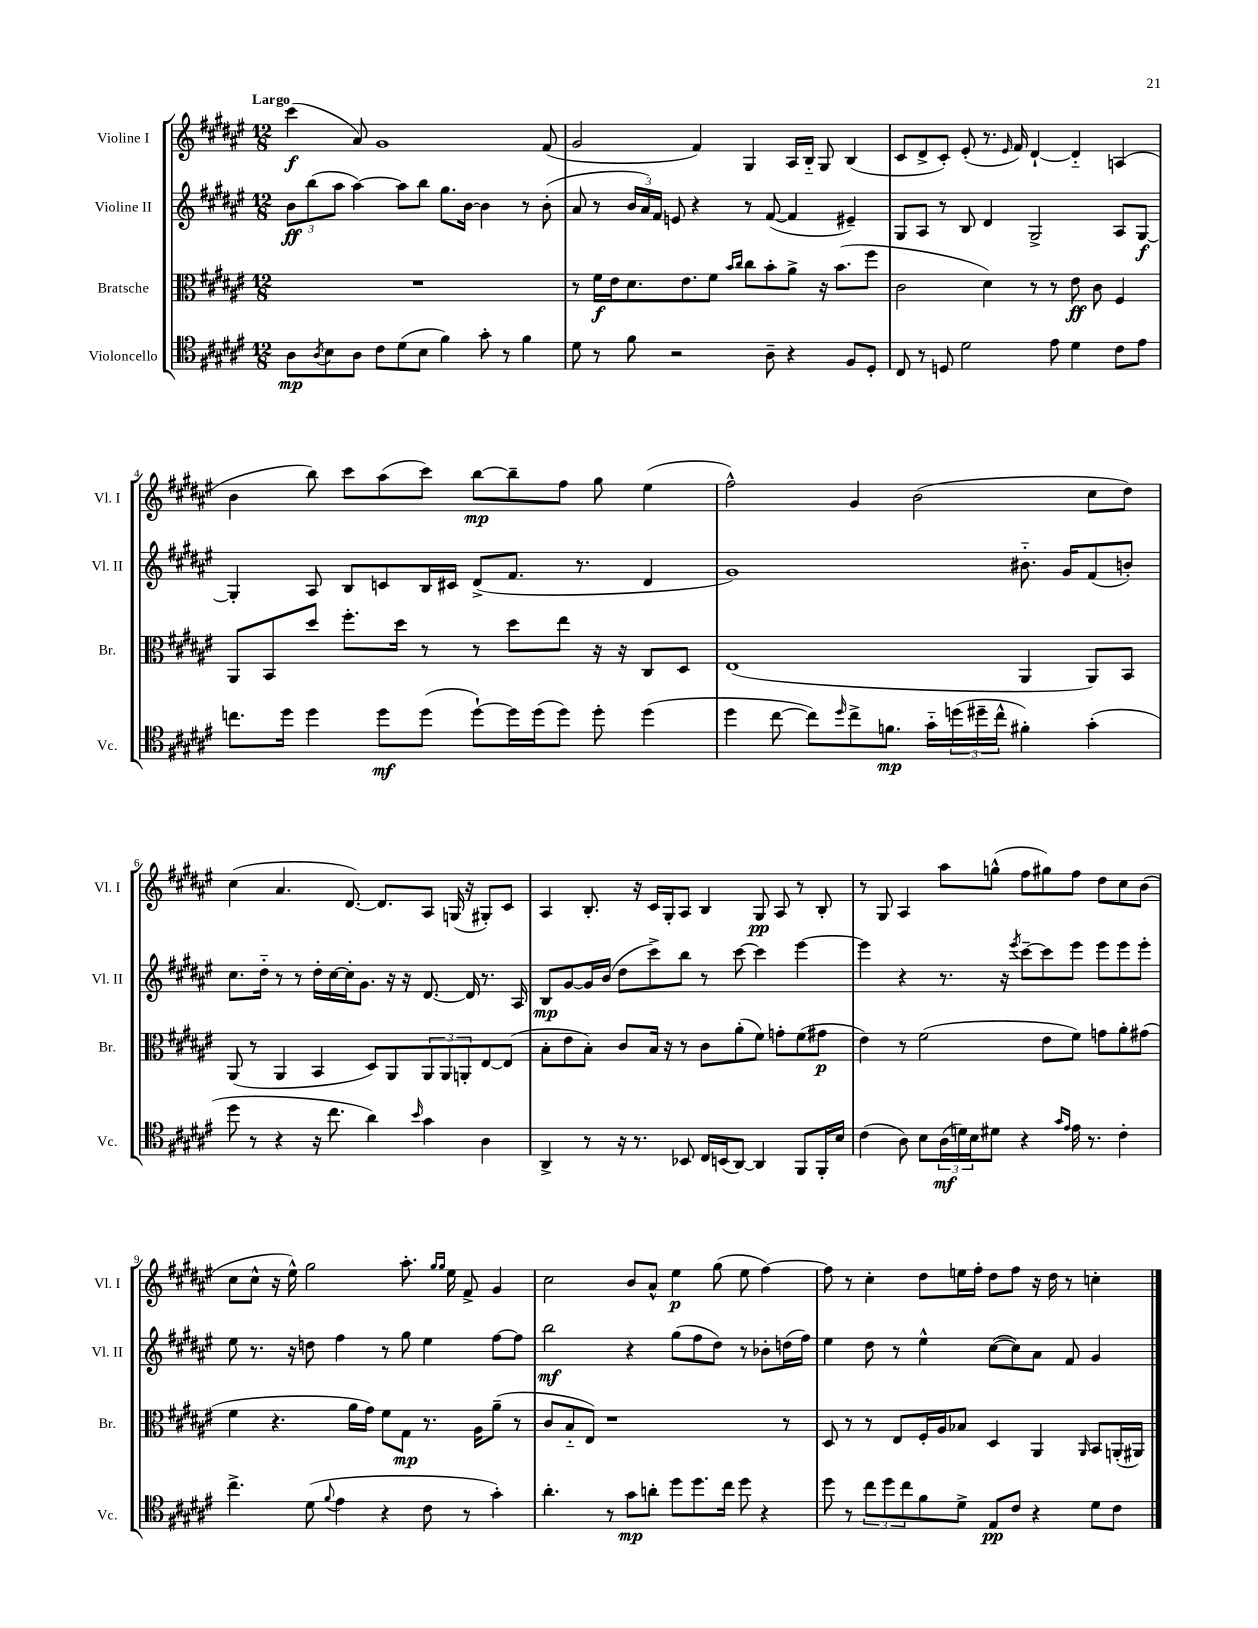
<<
\new StaffGroup <<
\new Staff = "s0" \with { instrumentName = "Violine I" shortInstrumentName = "Vl. I" } {
    \clef treble \key fis \major \numericTimeSignature \time 12/8 \tempo "Largo"
    cis'''4\f( ais'8) gis'1 fis'8( |
    gis'2 fis'4) gis4 ais16 b16-_ gis8 b4( |
    cis'8 dis'8-> cis'8-.) eis'8-.( r8. \grace { eis'16 } fis'16) dis'4~-! dis'4-_ a4( |
    b'4 b''8) cis'''8 ais''8( cis'''8) b''8~\mp b''8-- fis''8 gis''8 eis''4( |
    fis''2-^) gis'4 b'2( cis''8 dis''8) |
    cis''4( ais'4. dis'8.~) dis'8. ais8 g16( r16 gis8-.) cis'8 |
    ais4 b8.-. r16 cis'16 gis16-. ais8 b4 gis8\pp ais8 r8 b8-. |
    r8 gis8 ais4 ais''8 g''8-^( fis''8 gis''8) fis''8 dis''8 cis''8 b'8( |
    cis''8 cis''8-^ r16 eis''16-^) gis''2 ais''8.-. \grace { gis''16 gis''16 } eis''16 fis'8-> gis'4 |
    cis''2 b'8 ais'8-^ eis''4\p gis''8( eis''8 fis''4~) |
    fis''8 r8 cis''4-. dis''8 e''16 fis''16-. dis''8 fis''8 r16 dis''16 r8 c''4-. \bar "|." |
}
\new Staff = "s1" \with { instrumentName = "Violine II" shortInstrumentName = "Vl. II" } {
    \clef treble \key fis \major \numericTimeSignature \time 12/8
    \tuplet 3/2 { b'8\ff b''8( ais''8 } ais''4~) ais''8 b''8 gis''8. b'16~ b'4 r8 b'8-.( |
    ais'8 r8 \tuplet 3/2 { b'16 ais'16) fis'16 } e'8 r4 r8 fis'8~( fis'4 eis'4--) |
    gis8 ais8 r8 b8 dis'4 gis2-> ais8 gis8~\f |
    gis4-. ais8 b8 c'8 b16 cis'16 dis'8->( fis'8. r8. dis'4 |
    gis'1) bis'8.-_ gis'16 fis'8( b'8-.) |
    cis''8. dis''16-_ r8 r8 dis''16-. cis''16~ cis''16-. gis'8. r16 r16 dis'8.~ dis'16 r8. ais16 |
    b8\mp gis'8~ gis'16 b'16( dis''8 cis'''8->) b''8 r8 cis'''8~ cis'''4 eis'''4~ |
    eis'''4 r4 r8. r16 \acciaccatura { eis'''8 } cis'''8~-- cis'''8 eis'''8 eis'''8 eis'''8 eis'''8-. |
    eis''8 r8. r16 d''8 fis''4 r8 gis''8 eis''4 fis''8~ fis''8 |
    b''2\mf r4 gis''8( fis''8 dis''8) r8 bes'8-. d''16( fis''16) |
    eis''4 dis''8 r8 eis''4-^ cis''8~( cis''8) ais'8 fis'8 gis'4 \bar "|." |
}
\new Staff = "s2" \with { instrumentName = "Bratsche" shortInstrumentName = "Br." } {
    \clef alto \key fis \major \numericTimeSignature \time 12/8
    R1. |
    r8 fis'16\f eis'16 dis'8. eis'8. fis'8 \grace { b'16 cis''16 } cis''8 b'8-. ais'8-> r16 b'8.( fis''8 |
    cis'2 dis'4) r8 r8 eis'8\ff cis'8 fis4 |
    ais,8 b,8 dis''8 fis''8.-. dis''16 r8 r8 dis''8 eis''8 r16 r16 cis8 dis8 |
    eis1( ais,4 ais,8) b,8 |
    ais,8( r8 ais,4 b,4 dis8) ais,8 \tuplet 3/2 { ais,8 ais,8 a,8-. } eis8~ eis8( |
    b8-. eis'8 b8-.) cis'8 b16 r16 r8 cis'8 ais'8-.( fis'8) g'8-. fis'8( gis'8\p |
    eis'4) r8 fis'2( eis'8 fis'8) g'8 ais'8-. gis'8( |
    fis'4 r4. ais'16 gis'16) fis'8 gis8\mp r8. ais16 ais'8--( r8 |
    cis'8 b8-_ eis8) r1 r8 |
    dis8 r8 r8 eis8 fis16-. ais16 bes8 dis4 ais,4 \grace { ais,16 } b,8 a,16-.( ais,16) \bar "|." |
}
\new Staff = "s3" \with { instrumentName = "Violoncello" shortInstrumentName = "Vc." } {
    \clef tenor \key fis \major \numericTimeSignature \time 12/8
    ais8\mp \acciaccatura { ais8 } b8 ais8 cis'8 dis'8( b8 fis'4) gis'8-. r8 fis'4 |
    dis'8 r8 fis'8 r2 ais8-- r4 fis8 dis8-. |
    cis8 r8 d8 dis'2 eis'8 dis'4 cis'8 eis'8 |
    c''8. dis''16 dis''4 dis''8\mf dis''8( dis''8~-!) dis''16 dis''16( dis''8) dis''8-. dis''4( |
    dis''4 cis''8~ cis''8) \grace { dis''16 } cis''8-> f'8.\mp gis'16-_ \tuplet 3/2 { d''16( dis''16-- cis''16-^ } fis'4-.) gis'4-.( |
    dis''8 r8 r4 r16 cis''8. ais'4) \grace { b'16 } gis'4 ais4 |
    ais,4-> r8 r16 r8. bes,8 cis16 b,16( ais,8~) ais,4 fis,8 fis,16-. b16 |
    cis'4( ais8) b8 \tuplet 3/2 { ais16\mf( d'16) b16 } dis'8 r4 \grace { gis'16 eis'16 } eis'16 r8. cis'4-. |
    cis''4.-> dis'8( \appoggiatura { fis'8 } eis'4 r4 cis'8 r8 gis'4-.) |
    ais'4.-. r8 gis'8\mp a'8-. dis''8 dis''8. cis''16 dis''8 r4 |
    dis''8 r8 \tuplet 3/2 { cis''8 dis''8 cis''8 } fis'8 dis'8-> eis8\pp cis'8 r4 dis'8 cis'8 \bar "|." |
}
>>
>>
